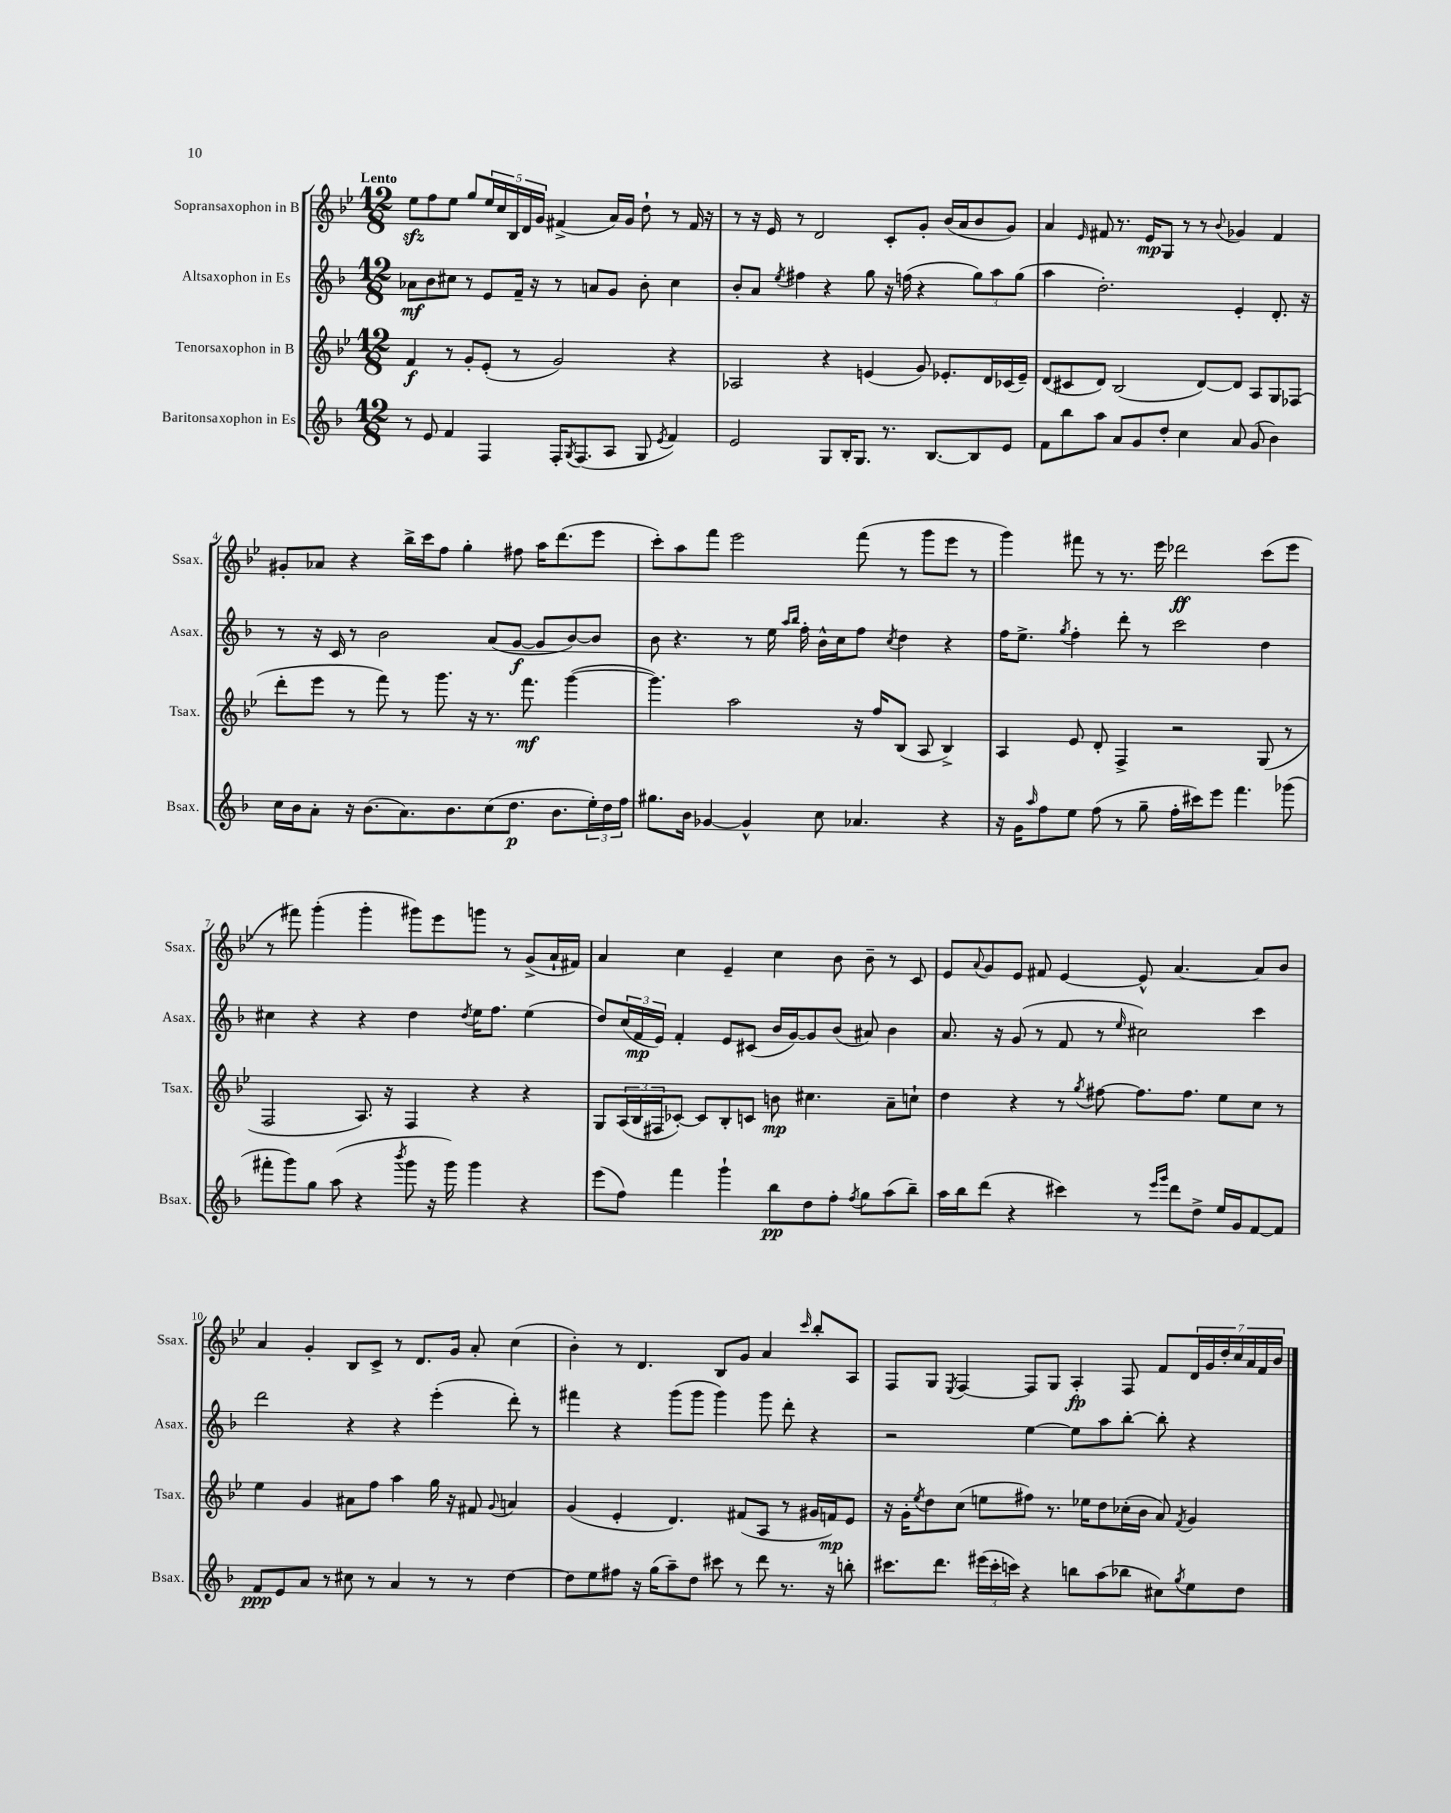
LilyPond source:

<<
\new StaffGroup <<
\new Staff = "s0" \with { instrumentName = "Sopransaxophon in B" shortInstrumentName = "Ssax." } {
    \clef treble \key bes \major \numericTimeSignature \time 12/8 \tempo "Lento"
    ees''8\sfz f''8 ees''8 g''8 \tuplet 5/4 { ees''16 c''16 bes16 d'16 g'16 } fis'4->( a'16) g'16 d''8-! r8 fis'16 r16 |
    r8 r16 ees'16 r8 d'2 c'8-. g'8-. bes'16( a'16 bes'8 g'8) |
    a'4 \grace { ees'16 } fis'8 r8. ees'16\mp g8 r8 r8 \appoggiatura { bes'8 } ges'4 fis'4 |
    gis'8-. aes'8 r4 bes''16-> c'''16 f''8 g''4-. fis''8 a''16 d'''8.( ees'''8 |
    c'''8-.) a''8 f'''8 ees'''2 f'''8( r8 g'''8 ees'''8 r8 |
    g'''4) fis'''8 r8 r8. ees'''16 des'''2\ff c'''8( ees'''8 |
    r8 fis'''8) g'''4-.( g'''4-. gis'''8) ees'''8 g'''8 r8 g'8->( a'16-! fis'16) |
    a'4 c''4 ees'4-- c''4 bes'8 bes'8-- r8 c'8 |
    ees'8 \appoggiatura { a'8 } g'8 ees'8 fis'8 ees'4~ ees'8-^ a'4.~ a'8 bes'8 |
    a'4 g'4-. bes8 c'8-> r8 d'8. g'16 a'8-. c''4( |
    bes'4-.) r8 d'4. bes8 g'8 a'4 \grace { c'''16 } bes''8-. a8 |
    f8 g8 \acciaccatura { ees8 } f4~ f8 g8 a4-.\fp f8 f'8 \tuplet 7/4 { d'16 g'16 d''16-. c''16 a'16 f'16 bes'16 } \bar "|." |
}
\new Staff = "s1" \with { instrumentName = "Altsaxophon in Es" shortInstrumentName = "Asax." } {
    \clef treble \key f \major \numericTimeSignature \time 12/8
    aes'8\mf bes'8 cis''8 r8 e'8 f'16-- r16 r8 a'8 g'8 bes'8-. cis''4 |
    bes'8-. a'8 \acciaccatura { e''8 } fis''4 r4 g''8 r16 f''16( r4 \tuplet 3/2 { g''8) a''8 g''8( } |
    a''4 d''2.-.) e'4-. d'8.-. r16 |
    r8 r16 c'16 r8 bes'2 a'8( g'8~\f g'8 bes'8~) bes'8 |
    bes'8 r4. r8 e''16 \grace { a''16 bes''16 } f''16-. bes'16-^ c''16 f''8 \acciaccatura { c''8 } d''4 r4 |
    f''16 e''8.-> \acciaccatura { g''8 } f''4-. d'''8-. r8 c'''2 d''4 |
    cis''4 r4 r4 d''4 \acciaccatura { d''8 } e''16 f''8. e''4( |
    d''8) \tuplet 3/2 { c''16( f'16\mp e'16) } f'4-. e'8 cis'8( bes'16 g'16~) g'8 bes'8( ais'8) bes'4 |
    a'8. r16 g'8( r8 f'8 r8 \grace { e''16 } cis''2) c'''4 |
    d'''2 r4 r4 e'''4-.( d'''8-.) r8 |
    fis'''4 r4 g'''8( g'''8 g'''4) g'''8 d'''8-. r4 |
    r2 e''4~ e''8 a''8 bes''8~-. bes''8-. r4 \bar "|." |
}
\new Staff = "s2" \with { instrumentName = "Tenorsaxophon in B" shortInstrumentName = "Tsax." } {
    \clef treble \key bes \major \numericTimeSignature \time 12/8
    f'4\f r8 g'8-. ees'8-.( r8 g'2) r4 |
    aes2 r4 e'4( g'8) ees'8.-. d'16 ces'16( ees'16--) |
    d'8( cis'8 d'8) bes2( d'8~) d'8 a8 g8 fes8( |
    d'''8-. ees'''8 r8 f'''8) r8 g'''8. r16 r8. f'''8.\mf g'''4~( |
    g'''4.) a''2 r16 f''16 bes8( a8 bes4->) |
    a4 ees'8 d'8-. f4-> r2 g8( r8 |
    f2 a8.) r16 f4 r4 r4 |
    g8 \tuplet 3/2 { a16( bes16 fis16 } ces'8~-.) ces'8 bes8-. c'8 b'8\mp cis''4. a'8-- c''8-! |
    d''4 r4 r8 \acciaccatura { g''8 } fis''8~ fis''8. fis''8. ees''8 c''8 r8 |
    ees''4 g'4 ais'8 f''8 a''4 g''16 r16 fis'8 \appoggiatura { g'8 } a'4 |
    g'4( ees'4-. d'4.) fis'8( a8 r8 gis'16 f'16\mp) ees'8 |
    r16 g'16-. \acciaccatura { ees''8 } d''8 c''8( e''8 fis''8) r8. ees''16 d''8 ces''16-.( bes'16 a'8) \acciaccatura { f'8 } g'4 \bar "|." |
}
\new Staff = "s3" \with { instrumentName = "Baritonsaxophon in Es" shortInstrumentName = "Bsax." } {
    \clef treble \key f \major \numericTimeSignature \time 12/8
    r8 e'8 f'4 f4 f16-. \acciaccatura { g8 } f8.( a8 g8 \acciaccatura { e'8 } f'4) |
    e'2 g8 bes16-. g8. r8. bes8.~ bes8 e'8 |
    f'8 bes''8 a''8 a'8 g'8 d''8-. c''4 a'8 g'8( bes'4) |
    c''16 bes'16 a'8-. r16 bes'8.( a'8.) bes'8. c''8( d''8.\p bes'8. \tuplet 3/2 { e''16-.) d''16 f''16 } |
    gis''8. bes'16 ges'4~ ges'4-^ c''8 aes'4. r4 |
    r16 g'16 \grace { a''16 } f''8 e''8 f''8( r8 g''8-- f''16-. cis'''16) e'''8 f'''4. ges'''8( |
    fis'''8-. g'''8) g''8 a''8( r4 \acciaccatura { bes'''8 } g'''8 r16 g'''16) g'''4 r4 |
    e'''8( f''8) f'''4 g'''4-! bes''8\pp d''8 f''8-. \acciaccatura { f''8 } g''8 a''8( bes''8--) |
    a''16 bes''16 d'''8( r4 cis'''4) r8 \grace { e'''16 g'''16 } d'''8 d''8-> e''16 g'16 f'8~ f'8 |
    f'8\ppp e'8 a'8 r8 cis''8 r8 a'4 r8 r8 d''4~ |
    d''8 e''8 fis''8 r16 g''16( a''8--) d''8 cis'''8 r8 d'''8 r8. r16 b''8-. |
    cis'''8. d'''8. \tuplet 3/2 { eis'''16( cis'''16-. c'''16) } r4 b''8 a''8( bes''8 cis''8) \acciaccatura { g''8 } e''8 d''8 \bar "|." |
}
>>
>>
